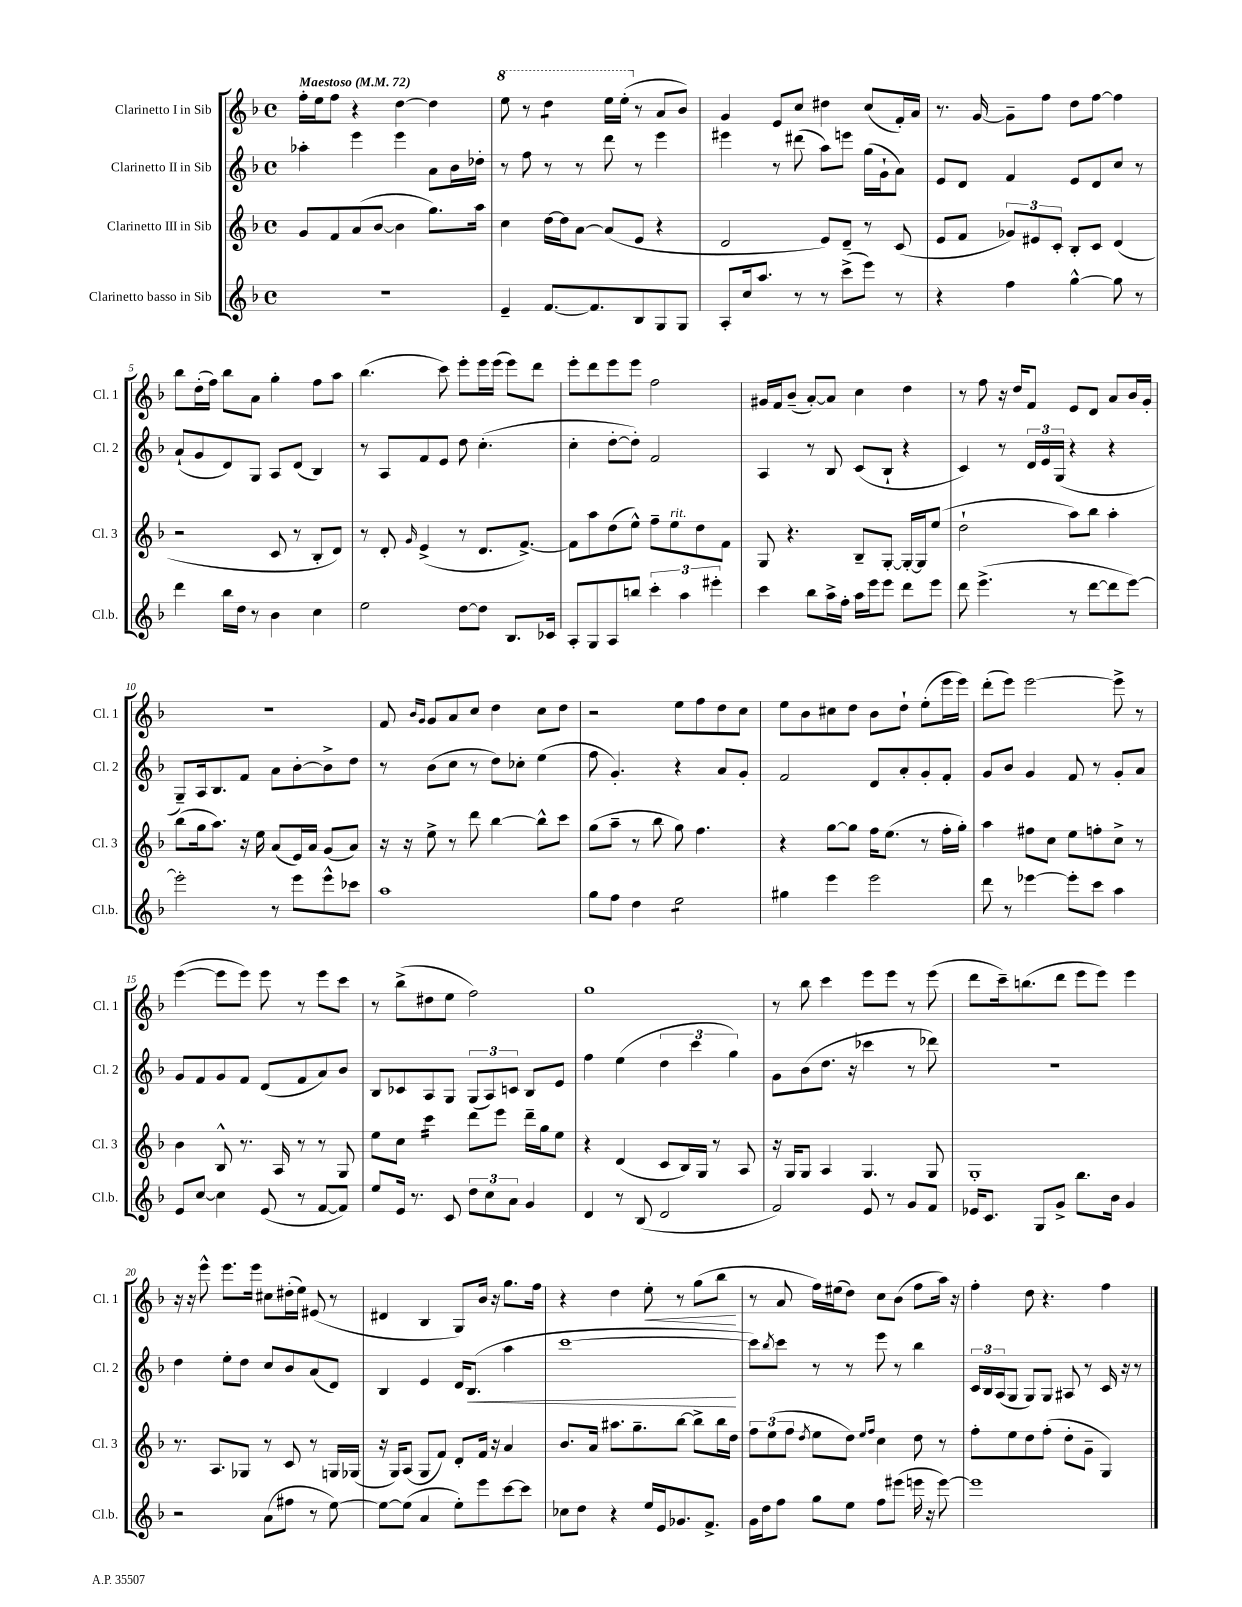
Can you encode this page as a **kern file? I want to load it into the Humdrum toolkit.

**kern	**kern	**kern	**kern
*staff4	*staff3	*staff2	*staff1
*clefG2	*clefG2	*clefG2	*clefG2
*k[b-]	*k[b-]	*k[b-]	*k[b-]
*M4/4	*M4/4	*M4/4	*M4/4
*met(c)	*met(c)	*met(c)	*met(c)
*MM72	*MM72	*MM72	*MM72
1r	8g	4aa-'	16ff'
.	.	.	16ee
.	8f	.	8ff
.	(8a	4eee	4r
.	[8b-	.	.
.	4b-]	4eee	[4dd
.	8.gg)	8a	4dd]
.	.	16b-	.
.	16aa	16dd-'	.
=	=	=	=
4e~	4cc	8r	8eee
.	.	8ff	8r
[8.f	[16dd	8r	4ddd
.	16dd]	.	.
.	[8a	8r	.
8.f]	.	.	.
.	(8a]	8ddd	16eee
.	.	.	(16eee'
8B-	8e	8r	8r
8G	4r	4eee	8a
8G	.	.	8b-)
=	=	=	=
8A'	2d	4eee#	4g
16cc	.	.	.
8.aa	.	.	.
.	.	8r	8e
8r	.	(8ddd#	8cc
8r	8e)	8aa)	4dd#
(8ccc^	8d~	8eee	.
8eee)	8r	(16gg	(8cc
.	.	16g`	.
8r	(8c	8a)	16f')
.	.	.	16a
=	=	=	=
4r	8e	8e	8.r
.	8f	8d	.
.	.	.	[16g
4ff	12g-)	4f	8g~]
.	12e#	.	.
.	.	.	8ff
.	12c'	.	.
[4gg^^	8B-'	8e	8dd
.	8c	8d	[8ff
8gg]	(4d	8cc	4ff]
8r	.	8r	.
=	=	=	=
4ddd	2r	(8a`	8bb-
.	.	8g	(16dd'
.	.	.	16ff)
16bb-	.	8d)	8bb-
16dd	.	.	.
8r	.	8G	8a
4b-	8c	8A	4gg'
.	8r	(8d	.
4cc	8B-'	4B-)	8ff
.	8d)	.	8aa
=	=	=	=
2ee	8r	8r	(4.bb-
.	8d'	8A	.
.	16qqg	.	.
.	(4e^	8f	.
.	.	8e	8ccc)
[8dd	8r	8dd	8eee'
8dd]	8.d	(4.cc'	16eee
.	.	.	(16eee
8.B-	.	.	8eee)
.	[8.f^)	.	.
.	.	.	8ddd
16c-	.	.	.
=	=	=	=
8A'	8f]	4cc'	8eee'
8G	8aa	.	8ddd
8A	(8dd	[8dd'	8eee
8bb	8ee^^)	8dd'])	8eee
6ccc'	8ff~	2f	2ff
.	8ee	.	.
6aa	.	.	.
.	8dd	.	.
6eee#'	.	.	.
.	8f	.	.
=	=	=	=
4ccc	8G	4A	16g#
.	.	.	16f
.	4.r	.	(8b-~
8bb-	.	8r	[8a')
16aa^	.	8B-	8a]
16ff'	.	.	.
16aa	8B-~	(8c	4cc
16eee	.	.	.
8eee	[8G'	8B-`	.
8ddd	16G'_	4r	4dd
.	16G]	.	.
8eee	(8ee	.	.
=	=	=	=
8ddd	2dd`	4c)	8r
(4.eee^	.	.	8ff
.	.	8r	16r
.	.	.	16dd
.	.	24d	8f
.	.	24e	.
.	.	(24G	.
8r	8aa)	4r	8e
[8ddd	8bb-	.	8d
8ddd]	4aa'	4r	8a
[8eee)	.	.	16b-
.	.	.	16g'
=	=	=	=
2eee']	(8bb-	8G~)	1r
.	16gg	16A	.
.	8.aa)	8.B-	.
.	16r	8f	.
.	16ee	.	.
8r	(8a	8a	.
8eee	16e)	[8b-'	.
.	16a	.	.
8eee^^	(8g	8b-^]	.
8ccc-	8a)	8dd	.
=	=	=	=
1aa	16r	8r	8f
.	16r	.	.
.	.	.	16qqb-
.	.	.	16qqg
.	8ee^	(8b-	8g
.	8r	8cc	8a
.	8ddd	8r	8cc
.	[4bb-	8dd)	4dd
.	.	8cc-'	.
.	8bb-^^]	(4ee	8cc
.	8ccc	.	8dd
=	=	=	=
8gg	(8gg	8ff	2r
8ff	8aa~	4.g')	.
4dd	8r	.	.
.	8bb-	.	.
2ee	8gg)	4r	8ee
.	4.ff	.	8ff
.	.	8a	8dd
.	.	8g'	8cc
=	=	=	=
4gg#	4r	2f	8ee
.	.	.	8b-
4eee	[8gg	.	8cc#
.	8gg]	.	8dd
2eee	16ff	8d	8b-
.	(8.ee	.	.
.	.	8a'	8dd`
.	8r	8g'	(8ee'
.	16ff'	8f'	16eee
.	16gg')	.	16eee)
=	=	=	=
8ddd	4aa	8g	(8ddd'
8r	.	8b-	8eee)
[4eee-	8ff#	4g	[2eee
.	8cc	.	.
8eee-']	8ee	8f	.
8ccc	8ff'	8r	.
4aa	8cc^	8g'	8eee^]
.	8r	8a	8r
=	=	=	=
8e	4b-	8g	([4eee
[8cc	.	8f	.
4cc]	8B-^^	8g	8eee]
.	8.r	8f	8eee)
(8e	.	(8d	8eee
.	16A	.	.
8r	8r	8f	8r
[8f	8r	8a)	8eee
8f])	8G	8b-	8ccc
=	=	=	=
8ee	8ee	8B-	8r
16e	8cc	8c-	(8bb-^
8.r	.	.	.
.	4ccc	8A	8dd#
8c	.	8G	8ee
12dd	8ddd	(12G	2ff)
12cc	.	12A)	.
.	8eee	.	.
12a	.	12c	.
4g	16ddd~	8B-	.
.	16gg	.	.
.	8ee	8e	.
=	=	=	=
4d	4r	4ff	1gg
8r	(4d	(4ee	.
(8B-	.	.	.
2d	8c	6dd	.
.	16B-)	.	.
.	.	6ccc	.
.	16G	.	.
.	8r	.	.
.	.	6gg)	.
.	8A	.	.
=	=	=	=
2f)	16r	8g	8r
.	16G	.	.
.	8G	(8b-	8bb-
.	4A	8.dd	4ccc
.	.	16r	.
8e	4.G	4ccc-	8eee
8r	.	.	8eee
8g	.	8r	8r
8f	8G	8ddd-)	(8eee
=	=	=	=
16e-	1G'	1r	8ddd
8.c	.	.	.
.	.	.	16ccc~)
.	.	.	(8.bb
8G	.	.	.
8g^	.	.	8ddd
8.bb-	.	.	8eee
.	.	.	8eee)
16b-	.	.	.
4g	.	.	4eee
=	=	=	=
2r	8.r	4dd	16r
.	.	.	16r
.	.	.	8eee^^
.	8.A	.	.
.	.	8ee'	8.eee
.	8G-	8dd	.
.	.	.	16eee
(8a	8r	8cc	8cc#
8ff#	8c	8b-	(16dd#'
.	.	.	16ee)
8r	8r	(8a	(8e#
[8ee)	16G	8d)	8r
.	(16G-	.	.
=	=	=	=
8ee_	16r	4B-	4d#
.	16G)	.	.
(8ee]	(8A	.	.
4a	8G	4e	4B-
.	8f)	.	.
8ee')	8d'	16d	8G)
.	.	(8.B-	.
8eee	16f	.	16b-
.	16r	.	16r
[8ccc	4a	4aa	8.gg
8ccc]	.	.	.
.	.	.	16ff
=	=	=	=
8cc-	8.b-	[1ccc	4r
8dd	.	.	.
.	16a	.	.
4r	8.aa#	.	4dd
.	8.gg~	.	.
16ee	.	.	8ee'
16e	.	.	.
8.g-	[8bb-	.	8r
.	8bb-^]	.	(8gg
8.f^	.	.	.
.	16bb-	.	8bb-
.	16dd	.	.
=	=	=	=
16g	12ff	8ccc])	8r
16dd	.	.	.
.	(12ee	.	.
.	.	8qbb-	.
8ff	.	8ccc	8a
.	12ff	.	.
.	8qdd	.	.
8gg	8ee	8r	16ff)
.	.	.	(16ee#
8ee	8dd)	8r	8dd)
.	16qqee	.	.
.	16qqff	.	.
8ff	4cc	8eee	8cc
(8eee#	.	8r	(8b-
16eee	8dd	4bb-	8ff
16r	.	.	.
[8eee)	8r	.	16aa)
.	.	.	16r
=	=	=	=
1eee]	8ff'	24c	4ff'
.	.	24B-	.
.	.	(24A	.
.	8ee	8G	.
.	8dd	8G)	8dd
.	(8ff'	8G	4.r
.	8dd'	8A#	.
.	8g~	8r	.
.	4G)	16c	4ff
.	.	16r	.
.	.	8r	.
==	==	==	==
*-	*-	*-	*-
